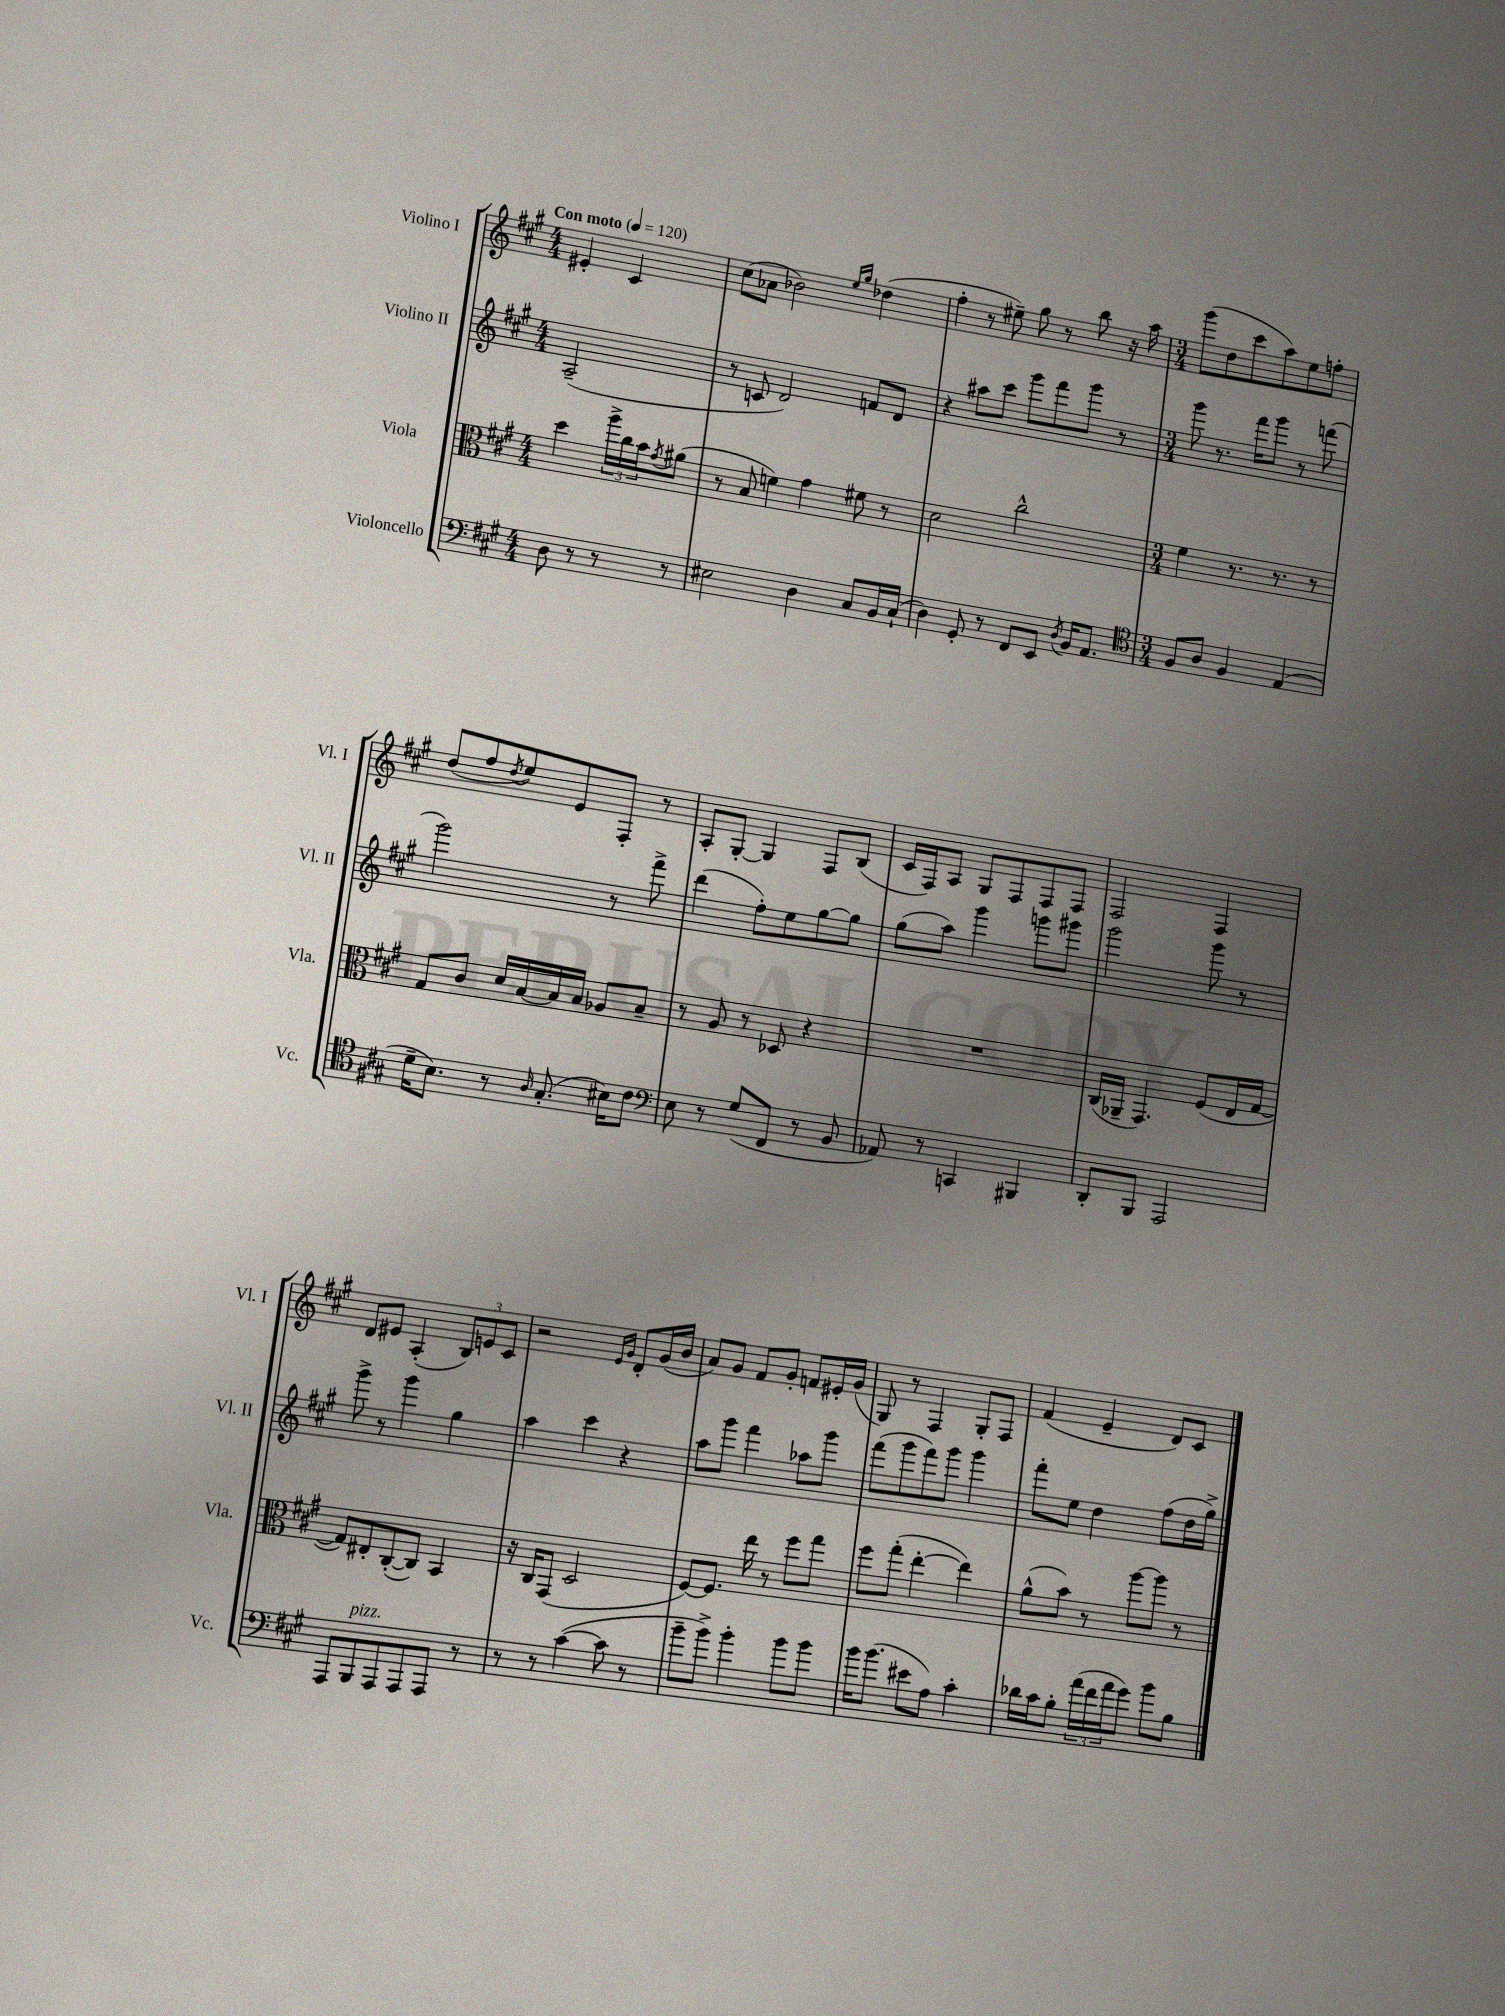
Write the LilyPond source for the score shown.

<<
\new StaffGroup <<
\new Staff = "s0" \with { instrumentName = "Violino I" shortInstrumentName = "Vl. I" } {
    \clef treble \key a \major \numericTimeSignature \time 4/4 \partial 2 \tempo "Con moto" 4 = 120
    eis'4-. cis'4 |
    cis''8( aes'8 bes'2) \grace { e''16 gis''16 } des''4( |
    fis''4-. r8 eis''8--) gis''8 r8 b''8 r16 a''16 |
    \numericTimeSignature \time 3/4 gis'''8( d''8 cis'''8 a''8) e''8 f''8-. |
    d''8( fis''8 \acciaccatura { d''8 } e''8) e'8 fis8-. r8 |
    a8-. gis8~-. gis4 fis8 b8( |
    cis'16 fis16) a8 gis8 fis8 fis8 fis8 |
    fis2 fis4 |
    d'8 eis'8 a4-.( \tuplet 3/2 { b8) e'8 cis'8 } |
    r2 \grace { e'16 gis'16 } d'8-. gis'16( b'16 |
    a'8) gis'8 fis'8 gis'8-. f'8 eis'16-. gis'16( |
    gis8) r8 fis4 gis8-. fis8 |
    fis'4( e'4-- d'8) cis'8 \bar "|." |
}
\new Staff = "s1" \with { instrumentName = "Violino II" shortInstrumentName = "Vl. II" } {
    \clef treble \key a \major \numericTimeSignature \time 4/4 \partial 2
    a2--( |
    r8 c'8 d'2) f'8 d'8 |
    r4 ais''8 cis'''8 gis'''8 fis'''8 gis'''8 r8 |
    \numericTimeSignature \time 3/4 gis'''8 r8. fis'''16 gis'''8 r8 f'''8( |
    gis'''2) r8 fis'''8-> |
    d'''4( fis''8-.) e''8 gis''8~ gis''8 |
    gis''8( a''8) gis'''4 g'''8 gis'''8 |
    gis'''2 gis'''8 r8 |
    gis'''8-> r8 gis'''4 gis''4 |
    a''4 cis'''4 r4 |
    a''8 gis'''8 fis'''4 aes''8 gis'''8 |
    fis'''8( gis'''8 fis'''8) gis'''8 gis'''4 |
    fis'''8-. e''8 d''4 fis''8( d''16 gis''16->) \bar "|." |
}
\new Staff = "s2" \with { instrumentName = "Viola" shortInstrumentName = "Vla." } {
    \clef alto \key a \major \numericTimeSignature \time 4/4 \partial 2
    d''4 \tuplet 3/2 { a''16-> cis''16 b'16 } \acciaccatura { gis'8 } ais'8( |
    r8 b8 f'4) gis'4 fis'8 r8 |
    d'2 cis''2-^ |
    \numericTimeSignature \time 3/4 fis'4 r8. r8. r8 |
    gis8 cis'8 d'16 b16~ b16 b16 aes8 b8-- |
    r8 a8 r8 des8 r4 |
    R2. |
    cis16( aes,16-- gis,4.) fis8( e16 gis16~ |
    gis8) eis8-. cis8~-.( cis8) b,4 |
    r16 cis16 gis,8( d2 |
    fis8~) fis8. e''16 r8 fis''8 gis''8 |
    fis''8 gis''8-.( e''4~-. e''4) |
    a'8-^( b'8) r8 a''8~ a''8 r8 \bar "|." |
}
\new Staff = "s3" \with { instrumentName = "Violoncello" shortInstrumentName = "Vc." } {
    \clef bass \key a \major \numericTimeSignature \time 4/4 \partial 2
    d8 r8 r8 r8 |
    eis2 d4 cis8 b,16 cis16-!( |
    d4) gis,8-. r8 fis,8 e,8 \acciaccatura { d8 } b,16 a,8. |
    \numericTimeSignature \time 3/4 \clef tenor fis8 a8 fis4 e4( |
    d'16-- b8.) r8 \grace { a16 } gis8.-.( bis16) cis'8 |
    \clef bass e8 r8 gis8( fis,8 r8 b,8 |
    aes,8) r8 c,4 bis,,4 |
    d,8-. b,,8 a,,2 |
    a,,8 b,,8^\markup { \italic "pizz." } a,,8 a,,8 a,,8 r8 |
    r8 r8 cis'4~( cis'8 r8 |
    b'8-- b'8->) b'4-. b'8 b'8 |
    b'16 b'8.( eis'8 a8) cis'4-. |
    des'16 cis'16 b8-. \tuplet 3/2 { a'16( fis'16 a'16 } gis'8) b'8 b8 \bar "|." |
}
>>
>>
\layout { \context { \Score \remove "Bar_number_engraver" } }
